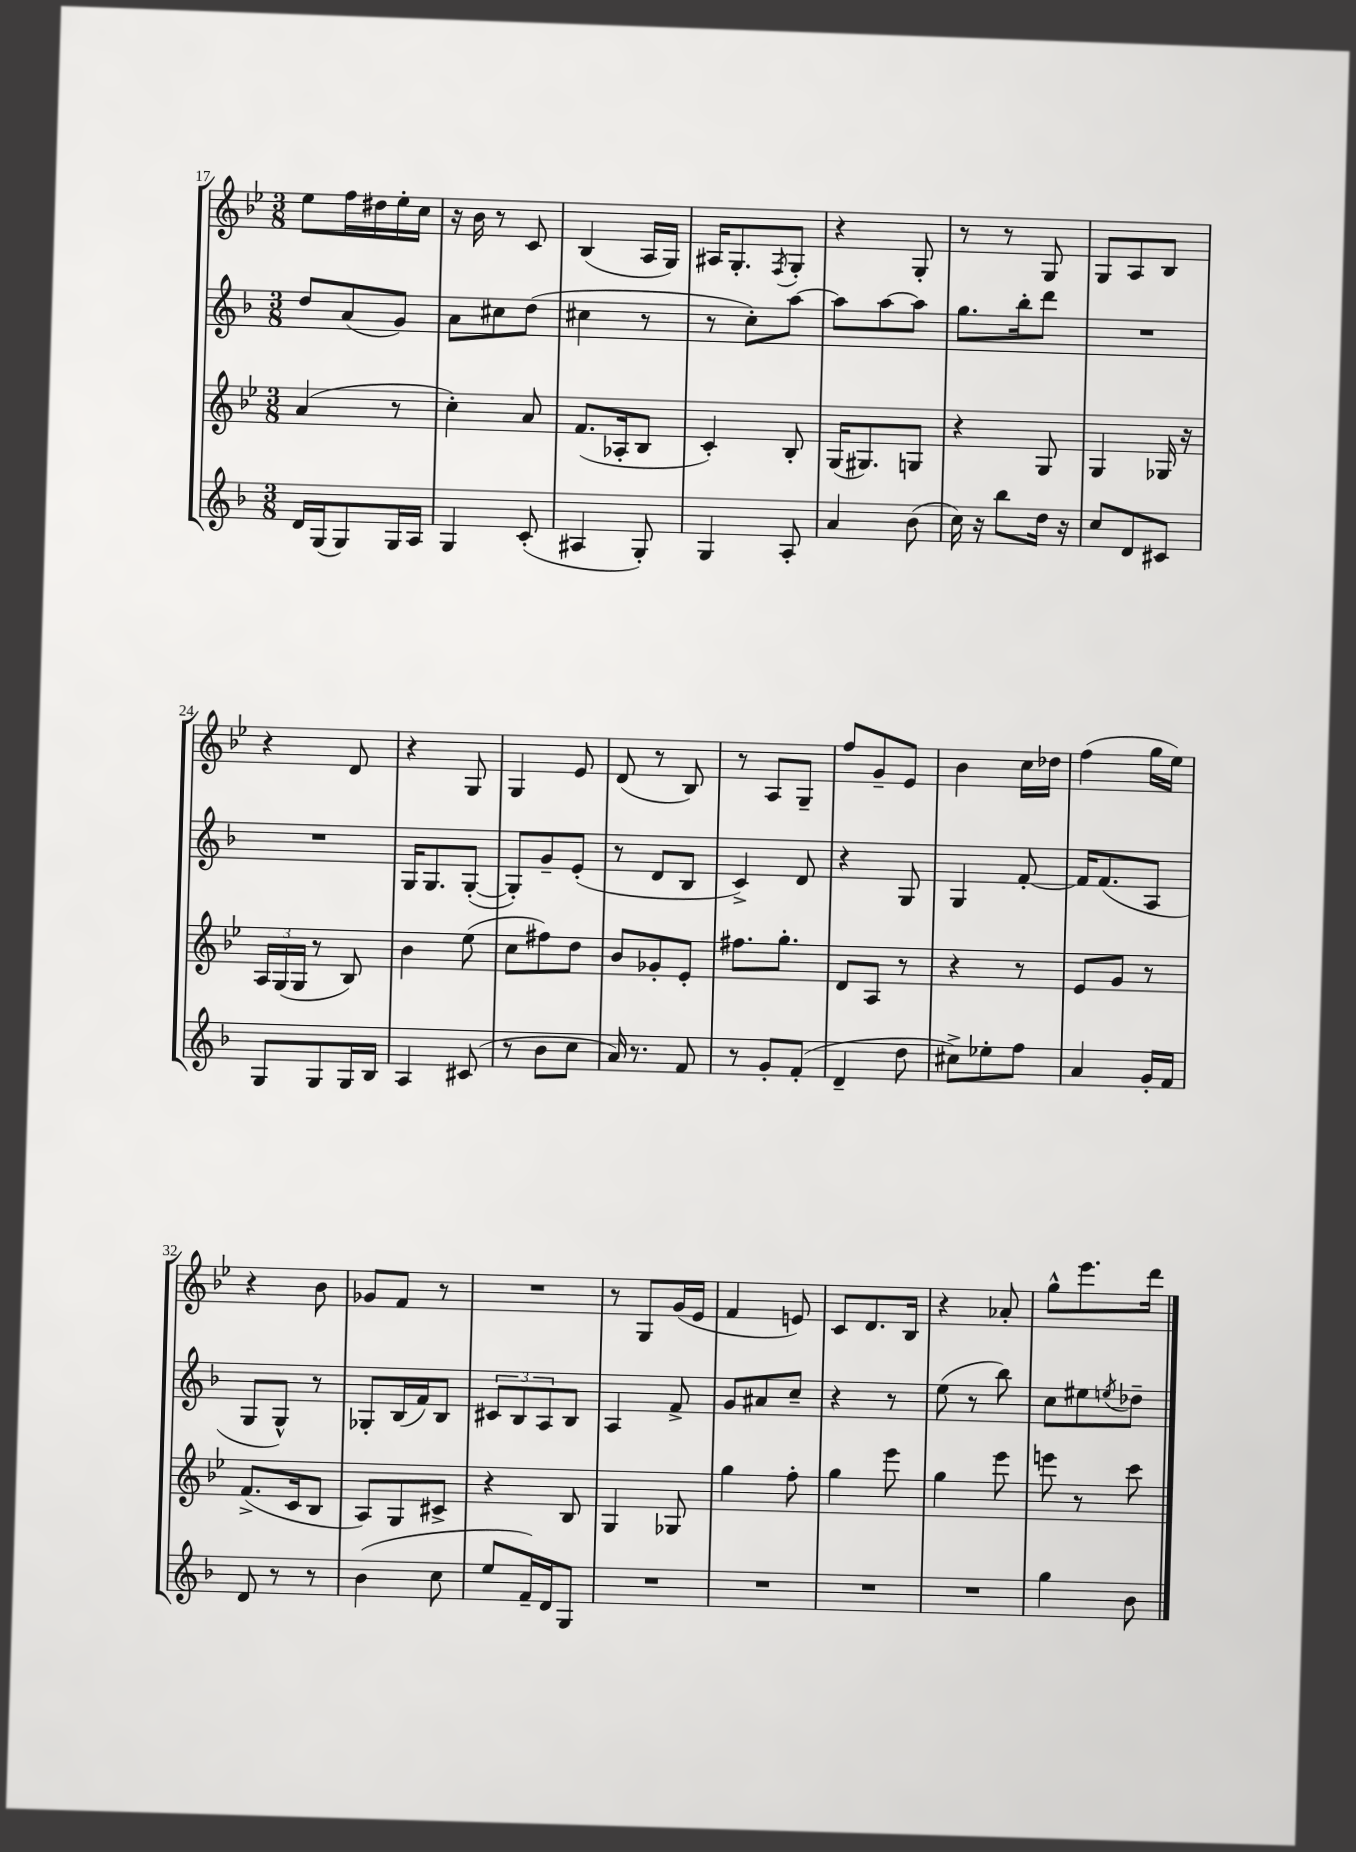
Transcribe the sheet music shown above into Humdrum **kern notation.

**kern	**kern	**kern	**kern
*staff4	*staff3	*staff2	*staff1
*clefG2	*clefG2	*clefG2	*clefG2
*k[b-]	*k[b-e-]	*k[b-]	*k[b-e-]
*M3/8	*M3/8	*M3/8	*M3/8
16d	(4a	8dd	8ee-
(16G	.	.	.
8G)	.	(8a	16ff
.	.	.	16dd#
16G	8r	8g)	16ee-'
16A	.	.	16cc
=	=	=	=
4G	4cc')	8a	16r
.	.	.	16b-
.	.	8cc#	8r
(8c'	8a	(8dd	8c
=	=	=	=
4A#	(8.f	4cc#	(4B-
.	16A-'	.	.
8G')	8B-	8r	16A
.	.	.	16G)
=	=	=	=
4G	4c')	8r	16A#
.	.	.	8.G'
.	.	8cc')	.
.	.	.	8qF
8A'	8B-'	[8aa	8G'
=	=	=	=
4a	(16G	8aa]	4r
.	8.G#)	.	.
.	.	[8aa	.
(8b-	8G	8aa]	8G'
=	=	=	=
16cc)	4r	8.gg	8r
16r	.	.	.
8bb-	.	.	8r
.	.	16bb-'	.
16dd	8G	8ddd	8G
16r	.	.	.
=	=	=	=
8cc	4G	4.r	8G
8d	.	.	8A
8c#	16G-	.	8B-
.	16r	.	.
=	=	=	=
8G	24A	4.r	4r
.	(24G	.	.
.	24G	.	.
8G	8r	.	.
16G	8B-)	.	8d
16B-	.	.	.
=	=	=	=
4A	4b-	16G	4r
.	.	8.G	.
(8c#	(8ee-	([8G'	8G
=	=	=	=
8r	8cc	8G'])	4G
8b-	8ff#)	8g~	.
8cc	8dd	(8e'	8e-
=	=	=	=
16a)	8b-	8r	(8d
8.r	.	.	.
.	8g-'	8d	8r
8f	8e-'	8B-	8B-)
=	=	=	=
8r	8.ff#	4c^)	8r
8g'	.	.	8A
.	8.gg'	.	.
(8f'	.	8d	8G~
=	=	=	=
4d~	8d	4r	8ff
.	8A	.	8g~
8dd	8r	8G	8e-
=	=	=	=
8cc#^)	4r	4G	4b-
8ee-'	.	.	.
8ff	8r	[8f'	16cc
.	.	.	16dd-
=	=	=	=
4a	8e-	16f]	(4ff
.	.	(8.f	.
.	8g	.	.
16g'	8r	8A	16gg
16f	.	.	16ee-)
=	=	=	=
8d	(8.f^	8G	4r
8r	.	8G^^)	.
.	16c	.	.
8r	8B-	8r	8b-
=	=	=	=
(4b-	8A)	8G-'	8g-
.	8G	(16B-	8f
.	.	16f)	.
8cc	8c#^	8B-	8r
=	=	=	=
8ee	4r	12c#	4.r
.	.	12B-	.
16f~)	.	.	.
.	.	12A	.
16d	.	.	.
8G	8B-	8B-	.
=	=	=	=
4.r	4G	4A	8r
.	.	.	8G
.	8G-	8f^	(16g
.	.	.	16e-
=	=	=	=
4.r	4gg	8g	4f
.	.	8a#	.
.	8ff'	8cc~	8e)
=	=	=	=
4.r	4gg	4r	8c
.	.	.	8.d
.	8eee-	8r	.
.	.	.	16B-
=	=	=	=
4.r	4gg	(8ee	4r
.	.	8r	.
.	8eee-	8bb-)	8a-'
=	=	=	=
4gg	8eee	8cc	8gg^^
.	8r	8ee#	8.eee-
.	.	8qee	.
8b-	8ccc	8dd-~	.
.	.	.	16ddd
==	==	==	==
*-	*-	*-	*-
